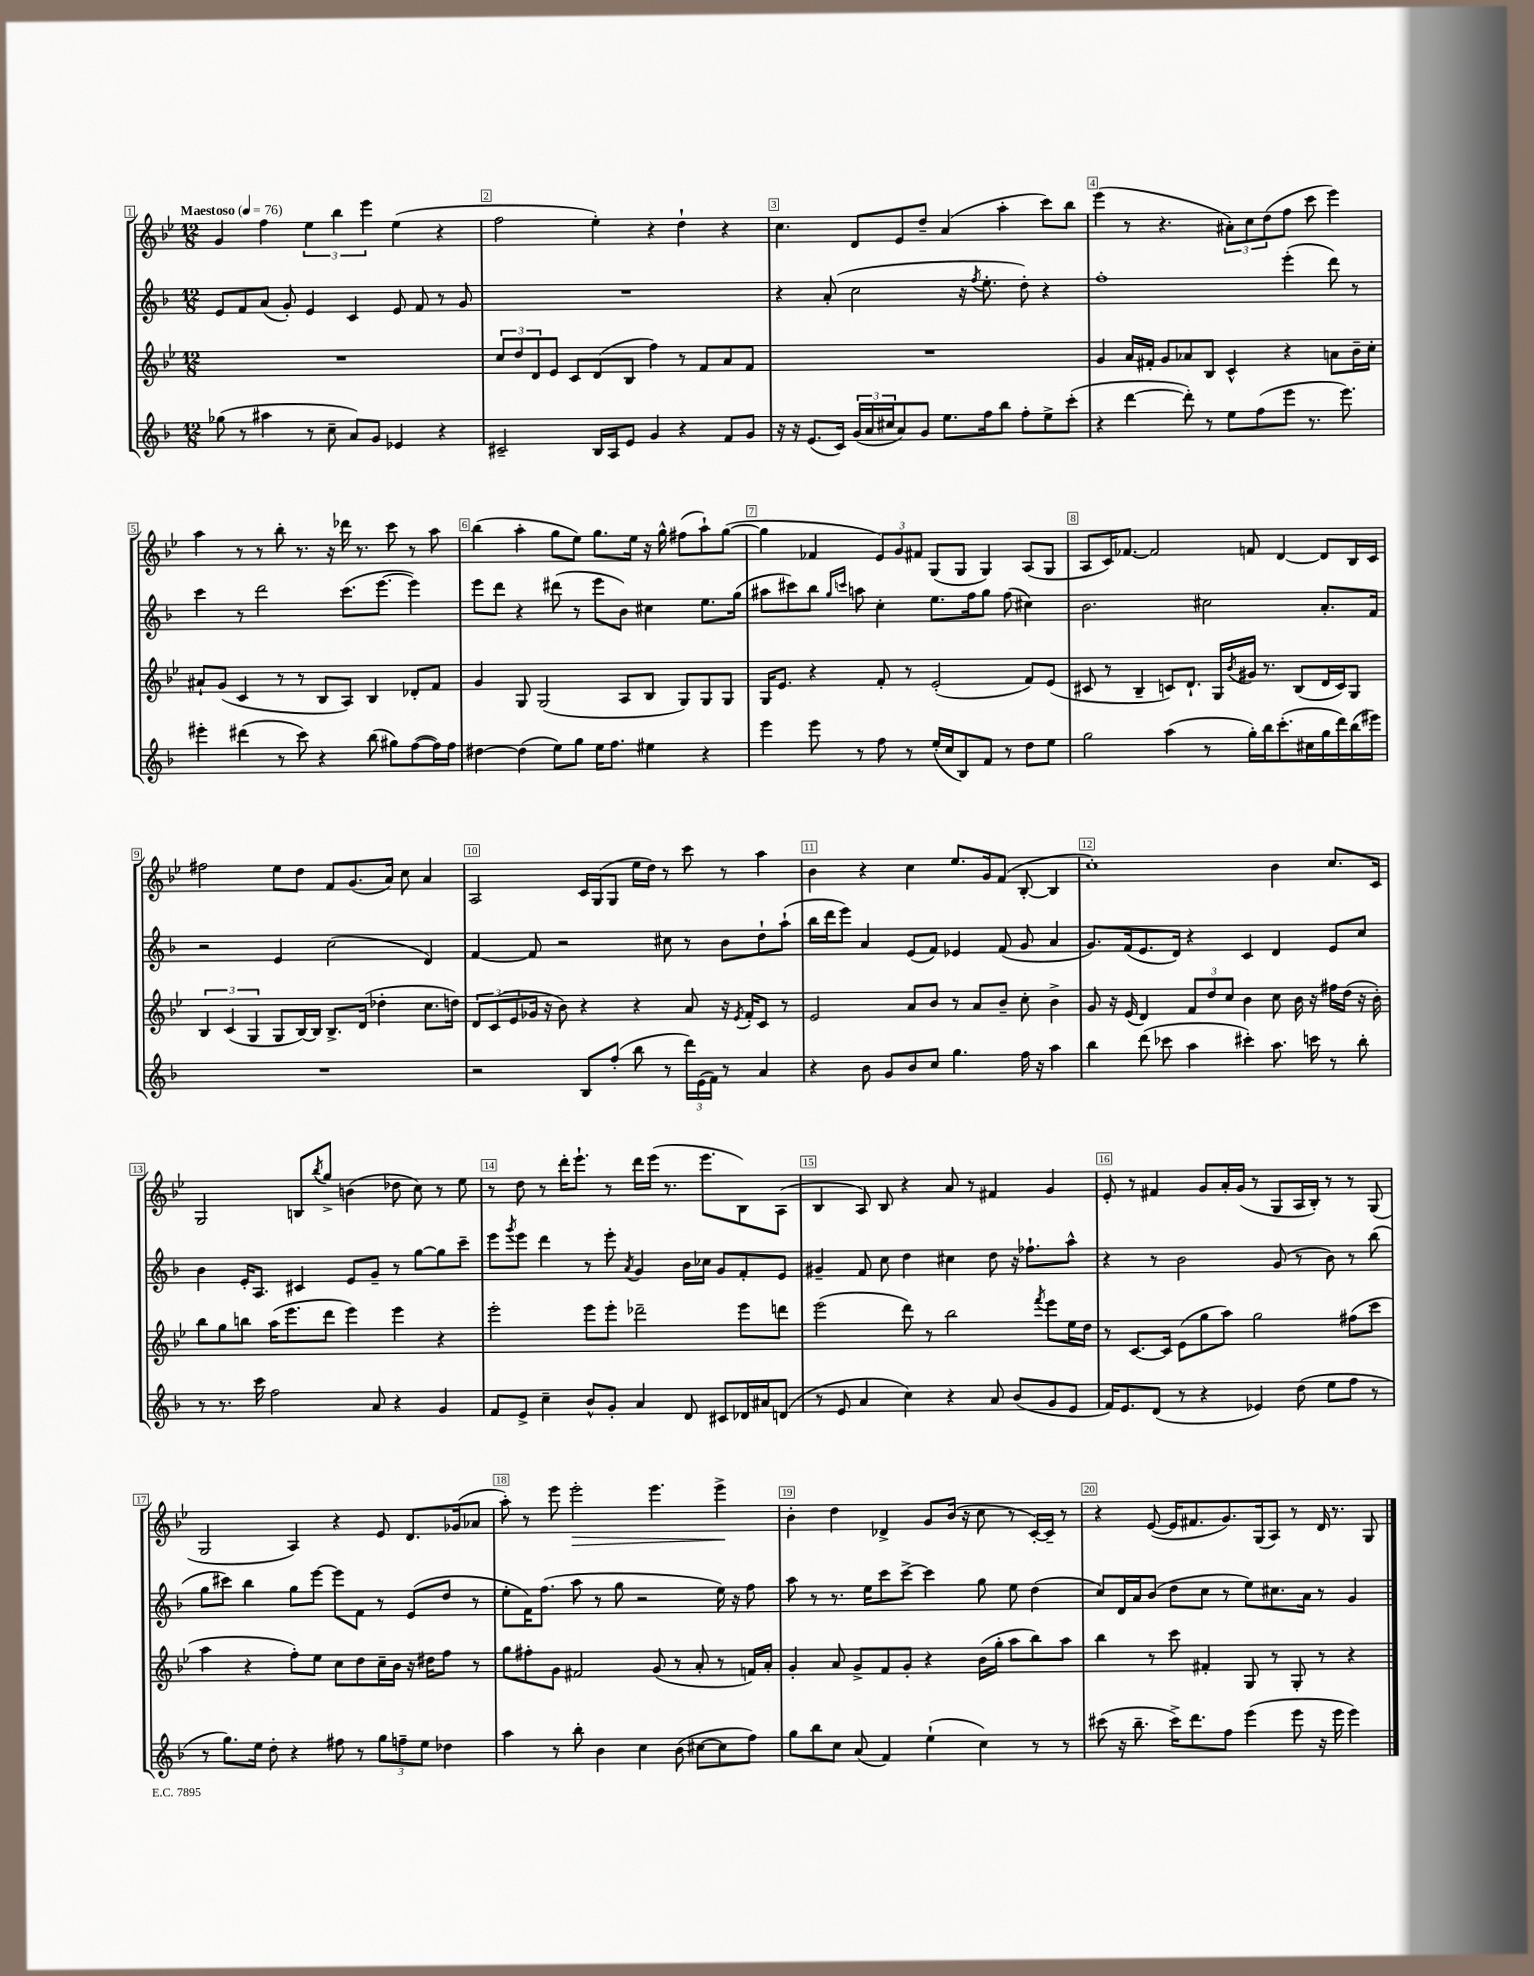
<<
\new StaffGroup <<
\new Staff = "s0" {
    \clef treble \key bes \major \numericTimeSignature \time 12/8 \tempo "Maestoso" 4 = 76
    g'4 f''4 \tuplet 3/2 { ees''4 bes''4 ees'''4 } ees''4( r4 |
    f''2 ees''4-.) r4 d''4-! r4 |
    c''4. d'8 ees'8 d''8-- a'4( a''4-. c'''8) bes''8 |
    ees'''4( r8 r4. \tuplet 3/2 { ais'8-.) c''8 d''8( } f''8 c'''8 ees'''4) |
    a''4 r8 r8 bes''8-. r8. r16 des'''16 r8. c'''8 r8 a''8 |
    bes''4( a''4-. g''8 ees''8) g''8. ees''16 r16 g''16-^ fis''8( a''8-!) g''8~( |
    g''4 fes'4 \tuplet 3/2 { ees'8) g'8 fis'8 } g8( g8 g4) a8( g8 |
    a8 c'16) fes'8.~ fes'2 f'8 d'4~ d'8 bes16 c'16 |
    fis''2 ees''8 d''8 f'8 g'8.( a'16) c''8 a'4 |
    a2 c'16 g16( g8 ees''16 d''16) r8 c'''8 r8 a''4 |
    bes'4 r4 c''4 ees''8. g'16 f'8( bes8~-. bes4 |
    c''1-.) bes'4 c''8. c'16 |
    g2 b8 \acciaccatura { bes''8 } g''8-> b'4( des''8 c''8) r8 ees''8 |
    r8 d''8 r8 d'''16-. ees'''8.-! r8 d'''16 ees'''16( r8. ees'''8. bes8) a8( |
    bes4 a8) bes8 r4 a'8 r8 fis'4 g'4 |
    ees'8-. r8 fis'4 g'8 a'16-. g'16( r8 g8 a16 bes16-.) r8 r8 g8( |
    g2 a4) r4 ees'8 d'8. ges'16( aes'8 |
    a''8-.) r8 ees'''8 ees'''2-.\> ees'''4. ees'''4->\! |
    bes'4-. d''4 des'4-> g'8 bes'16( r16 c''8 r8 c'16~-.) c'16-- r8 |
    r4 ees'8~( ees'16 fis'8. g'8.) g16( a8) r8 d'16 r8. g8 \bar "|." |
}
\new Staff = "s1" {
    \clef treble \key f \major \numericTimeSignature \time 12/8
    e'8 f'8 a'8( g'8-.) e'4 c'4 e'8 f'8 r8 g'8 |
    R1. |
    r4 a'8-.( c''2 r16 \acciaccatura { f''8 } e''8.-. d''8-.) r4 |
    f''1-. e'''4-.( d'''8) r8 |
    c'''4 r8 d'''2 c'''8.( e'''8.~ e'''4) |
    e'''8 d'''8 r4 dis'''8( r8 e'''8 bes'8) cis''4 e''8. g''16( |
    ais''8 cis'''8) bes''8 \grace { g''16 c'''16 } a''8 c''4-. e''8. f''16 g''8 f''8( cis''4) |
    bes'2. cis''2 a'8.-. f'16 |
    r2 e'4 c''2( d'4) |
    f'4~ f'8 r2 cis''8 r8 bes'8 d''8-! a''8-!( |
    bes''16 d'''16 e'''8) a'4 e'8( f'8) ees'4 f'8( g'8 a'4 |
    g'8.) f'16( e'8. d'16) r4 c'4 d'4 e'8 c''8 |
    bes'4 e'16-. a8. cis'4 e'8 g'8-- r8 g''8~ g''8 c'''8-- |
    e'''8 \acciaccatura { g'''8 } e'''8 d'''4 r8 e'''8-. \acciaccatura { a'8 } g'4 bes'16 ces''16 g'8 f'8-. e'8 |
    gis'4-- f'8 c''8 d''4 cis''4 d''8 r16 fes''8.-! a''8-^ |
    r4 r8 bes'2 g'8( r8 bes'8) r8 bes''8( |
    g''8 cis'''8) bes''4 g''8 e'''8~ e'''8 f'8 r8 e'8( d''8 r8 |
    e''8-. f'16) f''8.( a''8 r8 g''8 r2 e''16) r16 f''8 |
    a''8 r8 r8. e''16 c'''8 c'''8~-> c'''4 g''8 e''8 d''4( |
    c''8) d'16 a'16 bes'8( d''8 c''8 r8 e''8) cis''8. a'16 r8 g'4 \bar "|." |
}
\new Staff = "s2" {
    \clef treble \key bes \major \numericTimeSignature \time 12/8
    R1. |
    \tuplet 3/2 { c''8 d''8 d'8 } ees'8 c'8 d'8( bes8 f''4) r8 f'8 a'8 f'8 |
    R1. |
    g'4 a'16 fis'16-. g'8 aes'8 bes8 c'4-^ r4 a'8 bes'16-- c''16-. |
    ais'8-! g'8( c'4 r8 r8 bes8 a8) bes4 des'8-. f'8 |
    g'4 g8 g2( a8 bes8 g8) g8 g8 |
    g16 ees'8. r4 f'8-. r8 ees'2-.( f'8) ees'8( |
    cis'8 r8 bes4-- c'8) d'8.-! g16 \acciaccatura { bes'8 } gis'16 r8. bes8( d'16 c'16) g8 |
    \tuplet 3/2 { bes4 c'4( g4 } g8 bes16~) bes16 bes8.-> d'16( des''4-. c''8. d''16) |
    \tuplet 3/2 { d'8 c'8( ees'8 } ges'16 r16 bes'8) r4 r4 a'8 r16 \acciaccatura { ees'8 } f'16-. c'8 r8 |
    ees'2 a'8 bes'8 r8 a'8 bes'8-- c''8-. bes'4-> |
    g'8 r16 ees'16( d'4) \tuplet 3/2 { f'8 d''8 c''8 } bes'4 c''8 bes'16 r16 fis''16 d''16( r16 bes'16-.) |
    bes''8 g''8 b''8 a''16( ees'''8. d'''8 ees'''4) ees'''4 r4 |
    ees'''2-. ees'''8 ees'''8-. des'''2-- ees'''8 d'''8 |
    ees'''2( d'''8) r8 bes''2 \acciaccatura { f'''8 } ees'''8 ees''16 d''16 |
    r8 c'8.~ c'16 ees'8( g''8 a''8) g''2 fis''8( c'''8 |
    a''4 r4 f''8-.) ees''8 c''8 d''8 c''16-- bes'16 r16 dis''16 f''8 r8 |
    g''8 fis''8-. g'8 fis'2 g'8( r8 a'8-. r8 f'16) a'16-. |
    g'4-. a'8 g'8-> f'8 g'8-. r4 bes'16( g''16-. a''8 bes''8) a''8 |
    bes''4 r8 c'''8 fis'4-. g8 r8 g8-. r8 r4 \bar "|." |
}
\new Staff = "s3" {
    \clef treble \key f \major \numericTimeSignature \time 12/8
    ges''8( r8 ais''4 r8 c''8-- a'8) g'8 ees'4 r4 |
    cis'2-- bes16 a16 e'8 g'4 r4 f'8 g'8 |
    r16 r16 e'8.( c'16) \tuplet 3/2 { g'16( a'16 cis''16 } a'8) g'8 e''8. f''16 bes''8 f''8-. e''8-> c'''8-.( |
    r4 d'''4~ d'''8-.) r8 e''8 f''8( e'''8 r8. e'''8.) |
    eis'''4-. dis'''4( r8 c'''8) r4 bes''8( gis''8) f''8~( f''16) f''16 |
    dis''4~ dis''4( e''8) g''8 e''16 f''8. eis''4 r4 |
    e'''4 e'''8 r8 f''8 r8 e''16-.( c''16 bes8) f'8 r8 d''8 e''8 |
    g''2 a''4( r8 g''16-.) bes''16 c'''8.-.( cis''16 g''16 d'''16) bes''16( eis'''16) |
    R1. |
    r2 bes8 f''8-.( bes''8 r8 \tuplet 3/2 { d'''16) e'16( f'16) } r8 a'4 |
    r4 bes'8 g'8 bes'8 c''8 g''4. f''16 r16 a''4 |
    bes''4 d'''8( ces'''8 a''4 cis'''4-.) a''8. c'''16 r8 bes''8-. |
    r8 r8. c'''16 f''2 a'8 r4 g'4 |
    f'8 e'8-> c''4-- bes'8-^ g'8-. a'4 d'8 cis'8 des'16 ais'16 d'8( |
    r8 e'8 a'4 c''4) r4 a'8 bes'8( g'8 e'8 |
    f'16) e'8. d'8( r8 r4 ees'4) d''8( e''8 f''8 r8 |
    r8 g''8.) e''16 d''8-. r4 fis''8 r8 \tuplet 3/2 { g''8 f''8-- e''8 } des''4 |
    a''4 r8 bes''8-. bes'4 c''4 bes'8( cis''8~ cis''8 f''8) |
    g''8 bes''8 c''8 a'8( f'4) e''4-!( c''4) r8 r8 |
    cis'''8( r16 bes''8.-- cis'''16->) d'''8. f''8 e'''4( e'''8 r16 e'''16 e'''4) \bar "|." |
}
>>
>>
\layout { \context { \Score \override BarNumber.break-visibility = ##(#f #t #t) barNumberVisibility = #all-bar-numbers-visible \override BarNumber.stencil = #(make-stencil-boxer 0.1 0.3 ly:text-interface::print) } }
